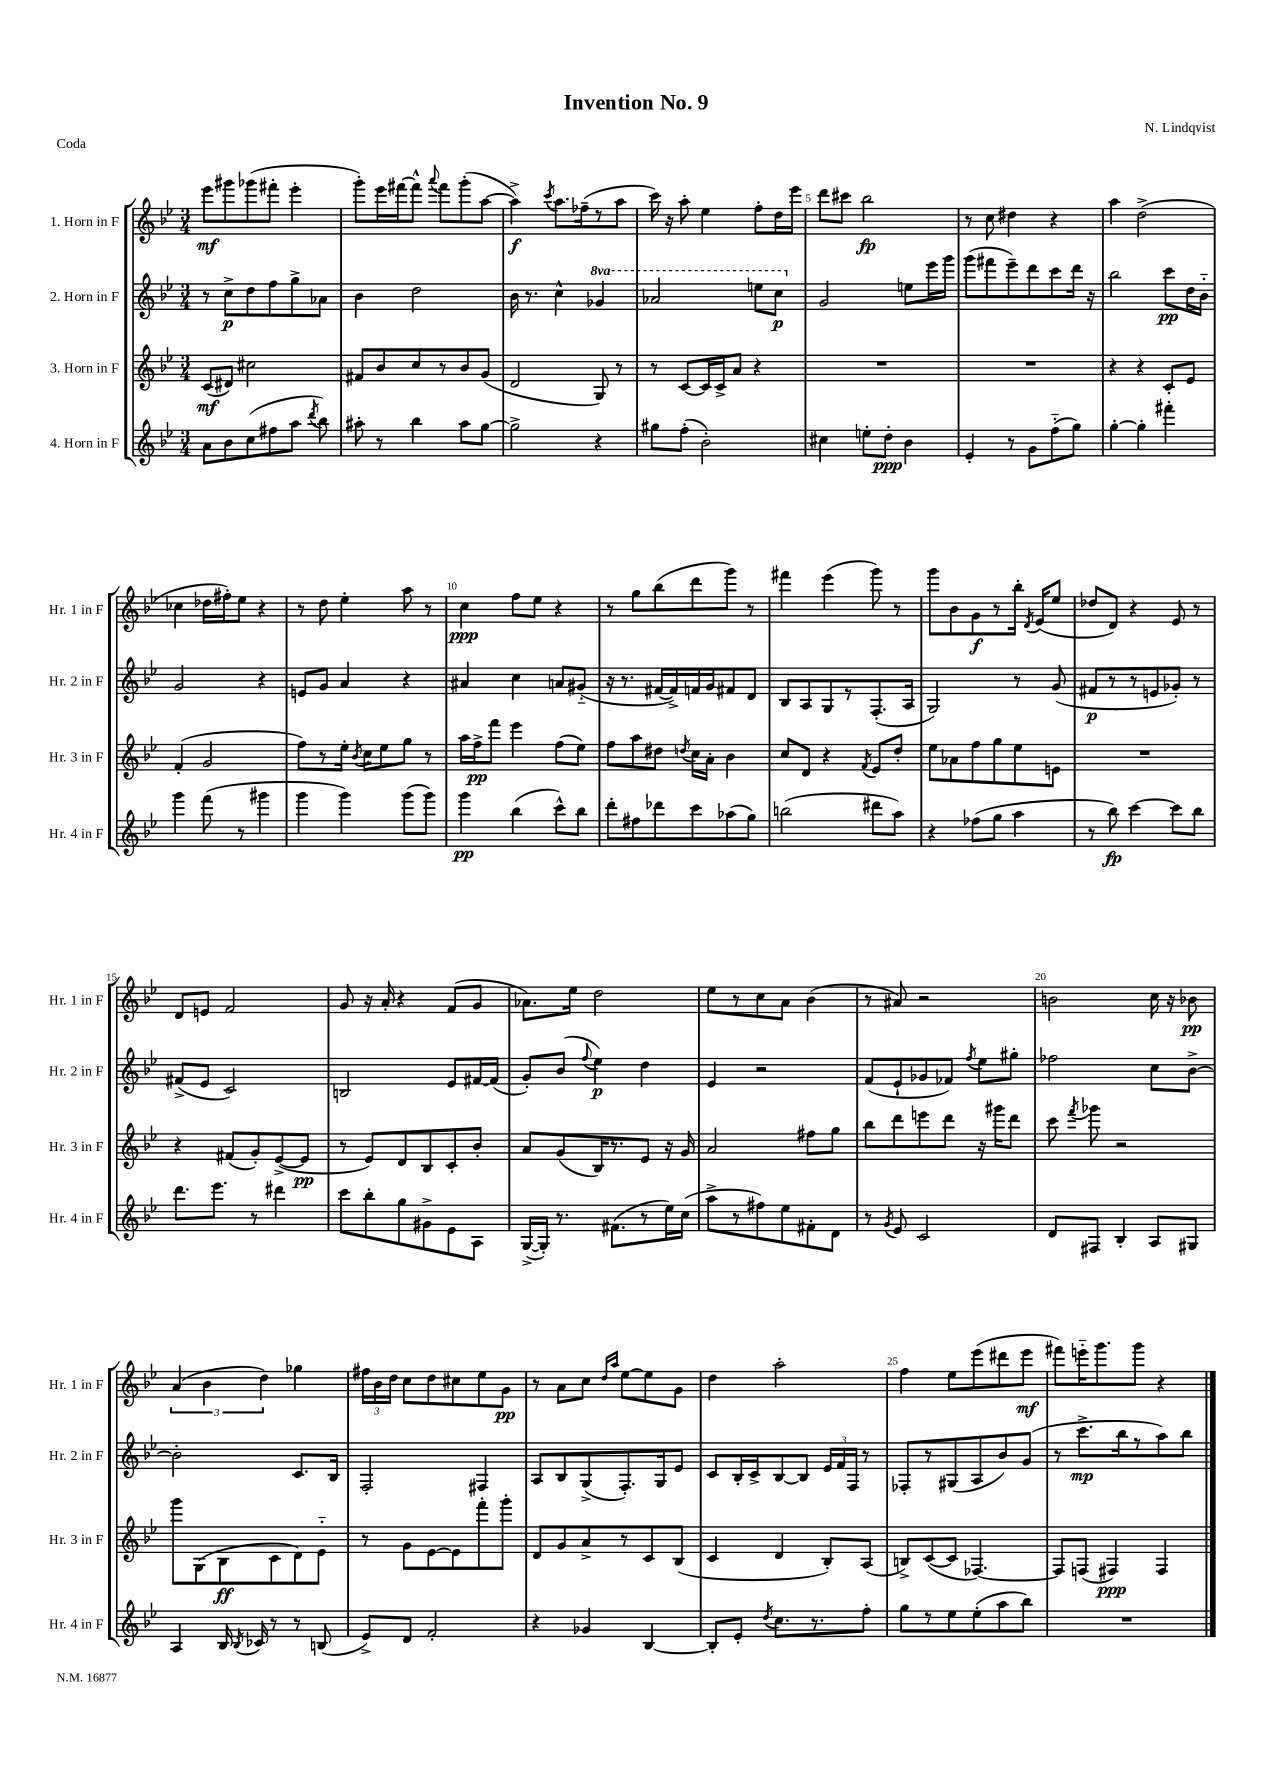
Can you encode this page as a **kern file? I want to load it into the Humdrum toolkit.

**kern	**dynam	**kern	**dynam	**kern	**dynam	**kern	**dynam
*part4	*part4	*part3	*part3	*part2	*part2	*part1	*part1
*staff4	*staff4	*staff3	*staff3	*staff2	*staff2	*staff1	*staff1
*I"4. Horn in F	*	*I"3. Horn in F	*	*I"2. Horn in F	*	*I"1. Horn in F	*
*I'Hr. 4 in F	*	*I'Hr. 3 in F	*	*I'Hr. 2 in F	*	*I'Hr. 1 in F	*
*clefG2	*	*clefG2	*	*clefG2	*	*clefG2	*
*k[b-e-]	*	*k[b-e-]	*	*k[b-e-]	*	*k[b-e-]	*
*M3/4	*	*M3/4	*	*M3/4	*	*M3/4	*
=1	=1	=1	=1	=1	=1	=1	=1
8a\L	.	(8c/L	mf	8r	.	8eee-\L	mf
8b-\	.	8d#X/J)	.	8cc^\L	p	8ggg#X\	.
(8cc\	.	2cc#X\	.	8dd\	.	(8ggg-X\	.
8ff#X\	.	.	.	8ff\	.	8fff#X'\J	.
8aa\J	.	.	.	8gg^\	.	4eee-'\	.
8qddd/	.	.	.	.	.	.	.
8bb-\)	.	.	.	8a-X\J	.	.	.
=2	=2	=2	=2	=2	=2	=2	=2
8aa#X'\	.	8f#X/L	.	4b-\	.	8ggg'\L)	.
8r	.	8b-/	.	.	.	16eee-\L	.
.	.	.	.	.	.	[16fff#X\J	.
4bb-\	.	8cc/	.	2dd\	.	8fff#^^\J]	.
.	.	.	.	.	.	8qqaaa/	.
.	.	8r	.	.	.	8fff#\L	.
8aa#\L	.	8b-/	.	.	.	(8ggg'\	.
[8gg\J	.	(8g/J	.	.	.	[8aa\J	.
=3	=3	=3	=3	=3	=3	=3	=3
2gg^\]	.	2d/	.	16b-\	.	4aa^\])	f
.	.	.	.	8.r	.	.	.
.	.	.	.	.	.	8qccc/	.
.	.	.	.	4cc^^\	.	8.aa\L	.
.	.	.	.	.	.	(16ff-X~\k	.
*	*	*	*	*8va	*	*	*
4r	.	8G/)	.	4gg-X/	.	8r	.
.	.	8r	.	.	.	8aa\J	.
=4	=4	=4	=4	=4	=4	=4	=4
8gg#X\L	.	8r	.	2aa-X/	.	16ccc\)	.
.	.	.	.	.	.	16r	.
(8ff'\J	.	[8c/L	.	.	.	8aa'\	.
2b-'\)	.	16c/L]	.	.	.	4ee-\	.
.	.	16c^/J	.	.	.	.	.
.	.	8a/J	.	.	.	.	.
.	.	4r	.	8eeen\L	.	8ff'\L	.
.	.	.	.	8ccc\J	p	16dd\L	.
.	.	.	.	.	.	16eee-\JJ	.
=5	=5	=5	=5	=5	=5	=5	=5
*	*	*	*	*X8va	*	*	*
4cc#X\	.	2.r	.	2g/	.	8ddd\L	.
.	.	.	.	.	.	8ccc#X\J	.
8een'\L	.	.	.	.	.	2bb-\	fp
8dd'\J	ppp	.	.	.	.	.	.
4b-\	.	.	.	8een\L	.	.	.
.	.	.	.	16eee-\L	.	.	.
.	.	.	.	16ggg\JJ	.	.	.
=6	=6	=6	=6	=6	=6	=6	=6
4e-'/	.	2.r	.	(8ggg\L	.	8r	.
.	.	.	.	8fff#X\	.	8cc\	.
8r	.	.	.	8eee-~\)	.	4dd#X\	.
8g\L	.	.	.	8ddd\	.	.	.
(8ff\	.	.	.	8ccc\	.	4r	.
8gg\J)	.	.	.	16ddd\Jk	.	.	.
.	.	.	.	16r	.	.	.
=7	=7	=7	=7	=7	=7	=7	=7
[4gg'\	.	4r	.	2bb-\	.	4aa\	.
4gg'\]	.	4r	.	.	.	(2dd^\	.
4fff#X'\	.	8c'/L	.	8ccc\L	pp	.	.
.	.	8e-/J	.	16dd\L	.	.	.
.	.	.	.	16b-\JJ	.	.	.
!!LO:LB:g=z
=8	=8	=8	=8	=8	=8	=8	=8
4ggg\	.	(4f'/	.	2g/	.	4cc-X\	.
(8fff\	.	2g/	.	.	.	16dd-X\LL	.
.	.	.	.	.	.	16ff#X'\J)	.
8r	.	.	.	.	.	8ee-\J	.
4ggg#X\	.	.	.	4r	.	4r	.
=9	=9	=9	=9	=9	=9	=9	=9
4ggg\	.	8ff\L)	.	8en/L	.	8r	.
.	.	8r	.	8g/J	.	8dd\	.
4ggg\)	.	16ee-'\Jk	.	4a/	.	4ee-'\	.
.	.	8qb-/	.	.	.	.	.
.	.	16cc\KL	.	.	.	.	.
.	.	8ee-\	.	.	.	.	.
(8ggg\L	.	8gg\J	.	4r	.	8aa\	.
8ggg\J)	.	8r	.	.	.	8r	.
=10	=10	=10	=10	=10	=10	=10	=10
4ggg\	pp	16aa\LL	.	4a#X/	.	4cc\	ppp
.	.	16ff^\J	pp	.	.	.	.
.	.	8fff\J	.	.	.	.	.
(4bb-\	.	4eee-\	.	4cc\	.	8ff\L	.
.	.	.	.	.	.	8ee-\J	.
8ccc^^\L)	.	(8ff\L	.	8an/L	.	4r	.
8bb-\J	.	8ee-\J)	.	(8g#X/J	.	.	.
=11	=11	=11	=11	=11	=11	=11	=11
8ddd'\L	.	8ff\L	.	16r	.	8r	.
.	.	.	.	8.r	.	.	.
8ff#X\	.	8aa\	.	.	.	8gg\L	.
8ddd-X\	.	8dd#X\J	.	[16f#X/LL	.	(8bb-\	.
.	.	.	.	16f#^/])	.	.	.
.	.	8qddn/	.	.	.	.	.
8ccc\	.	16cc\LL	.	16fn/	.	8ddd\	.
.	.	16a'\JJ	.	16g/J	.	.	.
(8aa-X\	.	4b-\	.	8f#X/	.	8ggg\J)	.
8gg\J)	.	.	.	8d/J	.	8r	.
=12	=12	=12	=12	=12	=12	=12	=12
(2bbn\	.	8cc/L	.	8B-/L	.	4fff#X\	.
.	.	8d/J	.	8A/	.	.	.
.	.	4r	.	8G/	.	(4eee-\	.
.	.	.	.	8r	.	.	.
.	.	8qf/	.	.	.	.	.
8ddd#X\L	.	8e-/L	.	(8.F'/	.	8ggg\)	.
8aa\J)	.	8dd'/J	.	.	.	8r	.
.	.	.	.	16A/Jk	.	.	.
=13	=13	=13	=13	=13	=13	=13	=13
4r	.	8ee-\L	.	2G/)	.	8ggg\L	.
.	.	8a-X\	.	.	.	8b-\	.
(8ff-X\L	.	8ff\	.	.	.	8g\	f
8gg\J	.	8gg\	.	.	.	8r	.
4aa\	.	8ee-\	.	8r	.	16bb-'\Jk	.
.	.	.	.	.	.	8qd/	.
.	.	.	.	.	.	(16e-/KL	.
.	.	8en\J	.	(8g/	.	8ee-/J	.
=14	=14	=14	=14	=14	=14	=14	=14
8r	.	2.r	.	8f#X/L	p	8dd-X/L	.
8bb-\)	fp	.	.	8r	.	8d/J)	.
[4ccc\	.	.	.	8r	.	4r	.
.	.	.	.	8en/	.	.	.
8ccc\L]	.	.	.	8g-X'/J)	.	8e-/	.
8bb-\J	.	.	.	8r	.	8r	.
!!LO:LB:g=z
=15	=15	=15	=15	=15	=15	=15	=15
8.ddd\L	.	4r	.	(8f#X^/L	.	8d/L	.
.	.	.	.	8e-/J	.	8en/J	.
8.eee-\J	.	.	.	.	.	.	.
.	.	(8f#X/L	.	2c/)	.	2f/	.
8r	.	8g'/)	.	.	.	.	.
4ddd#X\	.	([8e-^/	.	.	.	.	.
.	.	8e-/J]	pp	.	.	.	.
=16	=16	=16	=16	=16	=16	=16	=16
8ccc\L	.	8r	.	2Bn/	.	8g/	.
8bb-'\	.	8e-/L)	.	.	.	16r	.
.	.	.	.	.	.	16a'/	.
8gg\	.	8d/	.	.	.	4r	.
8g#X^\	.	8B-/	.	.	.	.	.
8e-\	.	8c'/	.	8e-/L	.	(8f/L	.
8A\J	.	8b-'/J	.	[16f#X/L	.	8g/J	.
.	.	.	.	(16f#/JJ]	.	.	.
=17	=17	=17	=17	=17	=17	=17	=17
([16G^/LL	.	8a/L	.	8g'/L)	.	8.a-X\L)	.
16G'/JJ])	.	.	.	.	.	.	.
8.r	.	(8g/	.	(8b-/J	.	.	.
.	.	.	.	.	.	16ee-\Jk	.
.	.	.	.	8qqff/	.	.	.
.	.	16B-/K)	.	4ee-\)	p	2dd\	.
(8.f#X\L	.	8.r	.	.	.	.	.
8r	.	8e-/J	.	4dd\	.	.	.
16ee-\L)	.	16r	.	.	.	.	.
(16cc\JJ	.	16g/	.	.	.	.	.
=18	=18	=18	=18	=18	=18	=18	=18
8aa^\L	.	2a/	.	4e-/	.	8ee-\L	.
8r	.	.	.	.	.	8r	.
8ff#X\)	.	.	.	2r	.	8cc\	.
8ee-\	.	.	.	.	.	8a\J	.
8f#X'\	.	8ff#X\L	.	.	.	(4b-\	.
8d\J	.	8gg\J	.	.	.	.	.
=19	=19	=19	=19	=19	=19	=19	=19
8r	.	8bb-\L	.	(8f/L	.	8r	.
8qg/	.	.	.	.	.	.	.
8e-/	.	8ddd\	.	8e-`/	.	8a#X/)	.
2c/	.	8eeen\	.	8g-X/	.	2r	.
.	.	8ddd\J	.	8f-X/J)	.	.	.
.	.	.	.	8qff/	.	.	.
.	.	16r	.	8ee-\L	.	.	.
.	.	16ggg#X\KL	.	.	.	.	.
.	.	8ddd\J	.	8gg#X'\J	.	.	.
=20	=20	=20	=20	=20	=20	=20	=20
8d/L	.	8ccc\	.	2ff-X\	.	2bn\	.
.	.	8qfff/	.	.	.	.	.
8F#X/J	.	8ggg-X\	.	.	.	.	.
4B-'/	.	2r	.	.	.	.	.
8A/L	.	.	.	8cc\L	.	16cc\	.
.	.	.	.	.	.	16r	.
8G#X/J	.	.	.	[8b-^\J	.	8b-X\	pp
!!LO:LB:g=z
=21	=21	=21	=21	=21	=21	=21	=21
4A/	.	8ggg\L	.	2b-'\]	.	(6a/	.
.	.	(8G\	.	.	.	.	.
.	.	.	.	.	.	6b-\	.
16B-/	.	8B-\	ff	.	.	.	.
8qB-/	.	.	.	.	.	.	.
16c-X/	.	.	.	.	.	.	.
.	.	.	.	.	.	6dd\)	.
8r	.	8c\	.	.	.	.	.
8r	.	8d\)	.	8.c/L	.	4gg-X\	.
(8Bn/	.	8e-\J	.	.	.	.	.
.	.	.	.	16B-/Jk	.	.	.
=22	=22	=22	=22	=22	=22	=22	=22
8e-^/L)	.	8r	.	2F'/	.	24ff#X\LL	.
.	.	.	.	.	.	24b-\	.
.	.	.	.	.	.	24dd\JJ	.
8d/J	.	8g\L	.	.	.	8cc\L	.
2f'/	.	[8e-\	.	.	.	8dd\	.
.	.	8e-\]	.	.	.	8cc#X\	.
.	.	8fff'\	.	4F#X/	.	8ee-\	.
.	.	8ggg'\J	.	.	.	8g\J	pp
=23	=23	=23	=23	=23	=23	=23	=23
4r	.	8d/L	.	8A/L	.	8r	.
.	.	8g/	.	8B-/	.	8a\L	.
4g-X/	.	8a^/	.	(8G^/	.	8cc\J	.
.	.	.	.	.	.	16qqdd/LL	.
.	.	.	.	.	.	16qqaa/JJ	.
.	.	8r	.	8.F'/)	.	[8ee-\L	.
[4B-/	.	8c/	.	.	.	8ee-\]	.
.	.	.	.	16G/k	.	.	.
.	.	(8B-/J	.	8e-/J	.	8g\J	.
=24	=24	=24	=24	=24	=24	=24	=24
8B-'/L]	.	4c/	.	8c/L	.	4dd\	.
8e-'/J	.	.	.	16B-'/L	.	.	.
.	.	.	.	16c^/J	.	.	.
8qdd/	.	.	.	.	.	.	.
8.cc\L	.	4d/	.	[8B-/	.	2aa'\	.
.	.	.	.	8B-/J]	.	.	.
8.r	.	.	.	.	.	.	.
.	.	8B-'/L)	.	24e-/LL	.	.	.
.	.	.	.	24f/	.	.	.
.	.	.	.	24F/JJ	.	.	.
8ff'\J	.	(8A/J	.	8r	.	.	.
=25	=25	=25	=25	=25	=25	=25	=25
8gg\L	.	8Bn^/L)	.	8F-X'/L	.	4ff\	.
8r	.	([8c/	.	8r	.	.	.
8ee-\	.	8c/J]	.	(8G#X/	.	8ee-\L	.
(8ee-'\	.	[4.F-X/)	.	8A/	.	(8eee-\	.
8aa\	.	.	.	8b-/)	.	8ddd#X\	.
8bb-\J)	.	.	.	(8g/J	.	8eee-\J	mf
=26	=26	=26	=26	=26	=26	=26	=26
2.r	.	8F-/L]	.	8r	.	8fff#X\L)	.
.	.	(8Fn/J	.	8.ccc^\L	mp	16eeen\K	.
.	.	.	.	.	.	8.ggg\	.
.	.	4F#X/)	ppp	.	.	.	.
.	.	.	.	16bb-\k	.	.	.
.	.	.	.	8r	.	8ggg\J	.
.	.	4F#/	.	8aa\)	.	4r	.
.	.	.	.	8bb-\J	.	.	.
==	==	==	==	==	==	==	==
*-	*-	*-	*-	*-	*-	*-	*-
